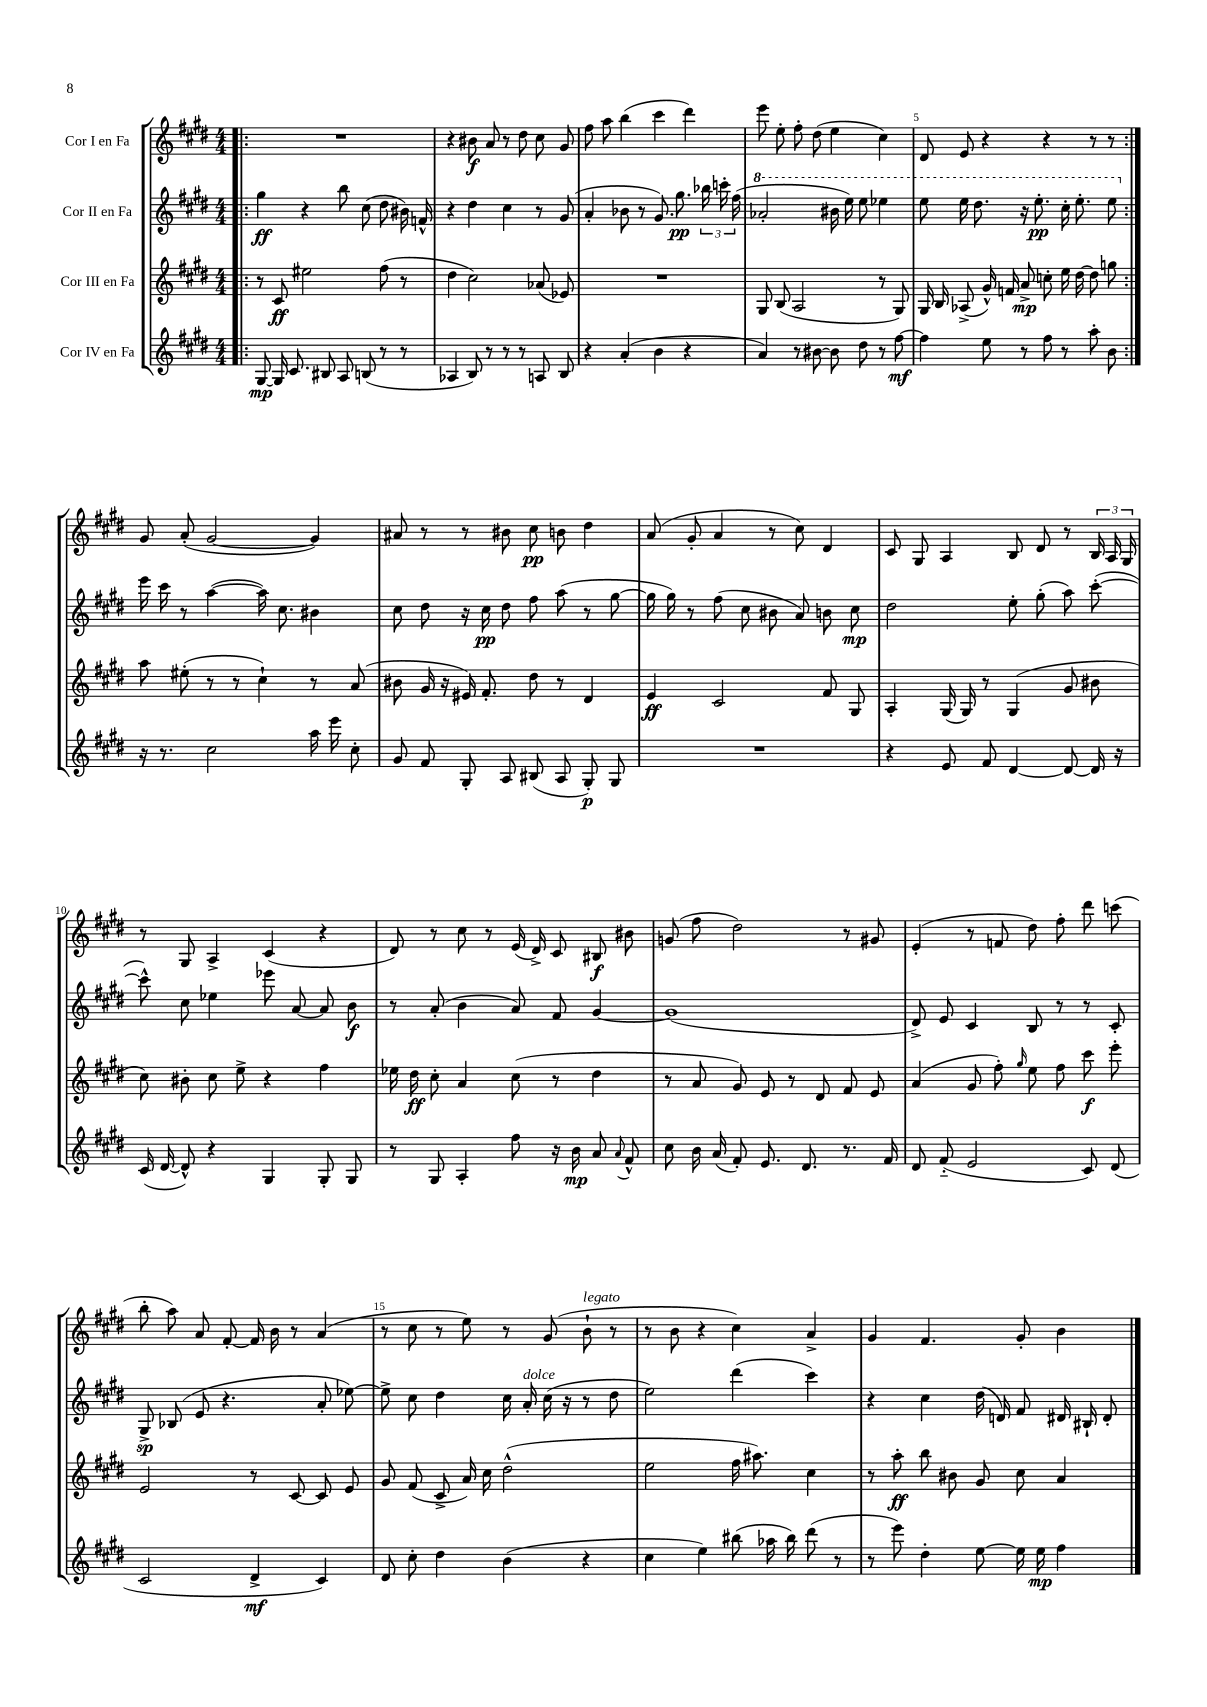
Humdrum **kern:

**kern	**kern	**kern	**kern
*staff4	*staff3	*staff2	*staff1
*clefG2	*clefG2	*clefG2	*clefG2
*k[f#c#g#d#]	*k[f#c#g#d#]	*k[f#c#g#d#]	*k[f#c#g#d#]
*M4/4	*M4/4	*M4/4	*M4/4
=!|:	=!|:	=!|:	=!|:
[8G#	8r	4gg#	1r
16G#]	8c#	.	.
8.c#	.	.	.
.	2ee#	4r	.
8B#	.	.	.
8A	.	8bb	.
(8B	.	(8cc#	.
8r	(8ff#	8dd#	.
8r	8r	16b#)	.
.	.	16f^^	.
=	=	=	=
4A-	4dd#	4r	4r
8B)	2cc#)	4dd#	8b#
8r	.	.	8a
8r	.	4cc#	8r
8r	.	.	8dd#
8A	(8a-	8r	8cc#
8B	8e-)	(8g#	8g#
=	=	=	=
4r	1r	4a'	8ff#
.	.	.	8aa
(4a'	.	8b-	(4bb
.	.	8r	.
4b	.	8.g#)	4ccc#
.	.	8.gg#	.
4r	.	.	4ddd#)
.	.	24bb-	.
.	.	24ccc'	.
.	.	(24ff#	.
=	=	=	=
4a)	8G#	2aa-'	8eee
.	(8B	.	8ee'
8r	2A	.	8ff#'
[8b#	.	.	(8dd#
8b#]	.	16bb#	4ee
.	.	16eee)	.
8dd#	.	8eee	.
8r	8r	4eee-	4cc#)
[8ff#	8G#)	.	.
=	=	=	=
4ff#]	16G#	8eee	8d#
.	16B	.	.
.	(8A-^	16eee	8e
.	.	8.ddd#	.
8ee	16g#^^)	.	4r
.	16f	.	.
8r	8a^	16r	.
.	.	8.eee'	.
8ff#	8cc'	.	4r
8r	16ee	16ccc#'	.
.	[16dd#	8.eee'	.
8aa'	8dd#]	.	8r
8b	8gg	8eee	8r
=:|!	=:|!	=:|!	=:|!
16r	8aa	16eee	8g#
8.r	.	16ccc#	.
.	(8ee#'	8r	(8a'
2cc#	8r	([4aa	[2g#
.	8r	.	.
.	4cc#`)	16aa])	.
.	.	8.cc#	.
16aa	8r	4b#	4g#])
16eee	.	.	.
8cc#'	(8a	.	.
=	=	=	=
8g#	8b#	8cc#	8a#
8f#	16g#	8dd#	8r
.	16r	.	.
8G#'	16e#)	16r	8r
.	8.f#'	16cc#	.
8A	.	8dd#	8b#
(8B#	8dd#	8ff#	8cc#
8A	8r	(8aa	8b
8G#')	4d#	8r	4dd#
8G#	.	[8gg#	.
=	=	=	=
1r	4e	16gg#]	(8a
.	.	16gg#)	.
.	.	8r	8g#'
.	2c#	(8ff#	4a
.	.	8cc#	.
.	.	8b#	8r
.	.	8a)	8cc#)
.	8f#	8b	4d#
.	8G#	8cc#	.
=	=	=	=
4r	4A'	2dd#	8c#
.	.	.	8G#
8e	(16G#	.	4A
.	16G#)	.	.
8f#	8r	.	.
[4d#	(4G#	8ee'	8B
.	.	(8gg#'	8d#
8d#_	8g#	8aa)	8r
16d#]	8b#	([8ccc#'	24B
.	.	.	24A
16r	.	.	.
.	.	.	24G#
=	=	=	=
(16c#	8cc#)	8ccc#^^])	8r
[16d#	.	.	.
8d#^^])	8b#'	8cc#	8G#
4r	8cc#	4ee-	4A^
.	8ee^	.	.
4G#	4r	8eee-	(4c#
.	.	[8a	.
8G#'	4ff#	8a]	4r
8G#	.	8b	.
=	=	=	=
8r	16ee-	8r	8d#)
.	16dd#	.	.
8G#	8cc#'	(8a'	8r
4A'	4a	4b	8cc#
.	.	.	8r
8ff#	(8cc#	8a)	(16e
.	.	.	16d#^)
16r	8r	8f#	8c#
16b	.	.	.
8a	4dd#	[4g#	8B#
8qqa	.	.	.
8f#^^	.	.	8b#
=	=	=	=
8cc#	8r	(1g#]	(8g
16b	8a	.	8ff#
(16a	.	.	.
8f#')	8g#)	.	2dd#)
8.e	8e	.	.
.	8r	.	.
8.d#	.	.	.
.	8d#	.	.
8.r	8f#	.	8r
.	8e	.	8g#
16f#	.	.	.
=	=	=	=
8d#	(4a	8d#^)	(4e'
(8f#'~	.	8e	.
2e	8g#	4c#	8r
.	8ff#')	.	8f
.	16qqgg#	.	.
.	8ee	8B	8dd#)
.	8ff#	8r	8ff#'
8c#)	8ccc#	8r	8ddd#
(8d#	8eee'	8c#'	(8ccc
=	=	=	=
2c#	2e	8G#^	8bb'
.	.	(8B-	8aa)
.	.	8e	8a
.	.	4.r	[8f#'
4d#^	8r	.	16f#]
.	.	.	16b
.	[8c#	.	8r
4c#)	8c#]	8a'	(4a
.	8e	[8ee-)	.
=	=	=	=
8d#	8g#	8ee-^]	8r
8cc#'	(8f#	8cc#	8cc#
4dd#	8c#^	4dd#	8r
.	16a)	.	8ee)
.	16cc#	.	.
(4b	(2dd#^^	16cc#	8r
.	.	16a'	.
.	.	(16cc#	(8g#
.	.	16r	.
4r	.	8r	8b`
.	.	8dd#	8r
=	=	=	=
4cc#	2ee	2ee)	8r
.	.	.	8b
4ee)	.	.	4r
(8bb#	16ff#	(4ddd#	4cc#)
.	8.aa#)	.	.
16aa-	.	.	.
16bb#)	.	.	.
(8ddd#	4cc#	4ccc#)	4a^
8r	.	.	.
=	=	=	=
8r	8r	4r	4g#
8eee)	8aa'	.	.
4dd#'	8bb	4cc#	4.f#
.	8b#	.	.
[8ee	8g#	(16dd#	.
.	.	16d)	.
16ee]	8cc#	8f#	8g#'
16ee	.	.	.
4ff#	4a	16d#	4b
.	.	16B#`	.
.	.	8d#'	.
==	==	==	==
*-	*-	*-	*-
